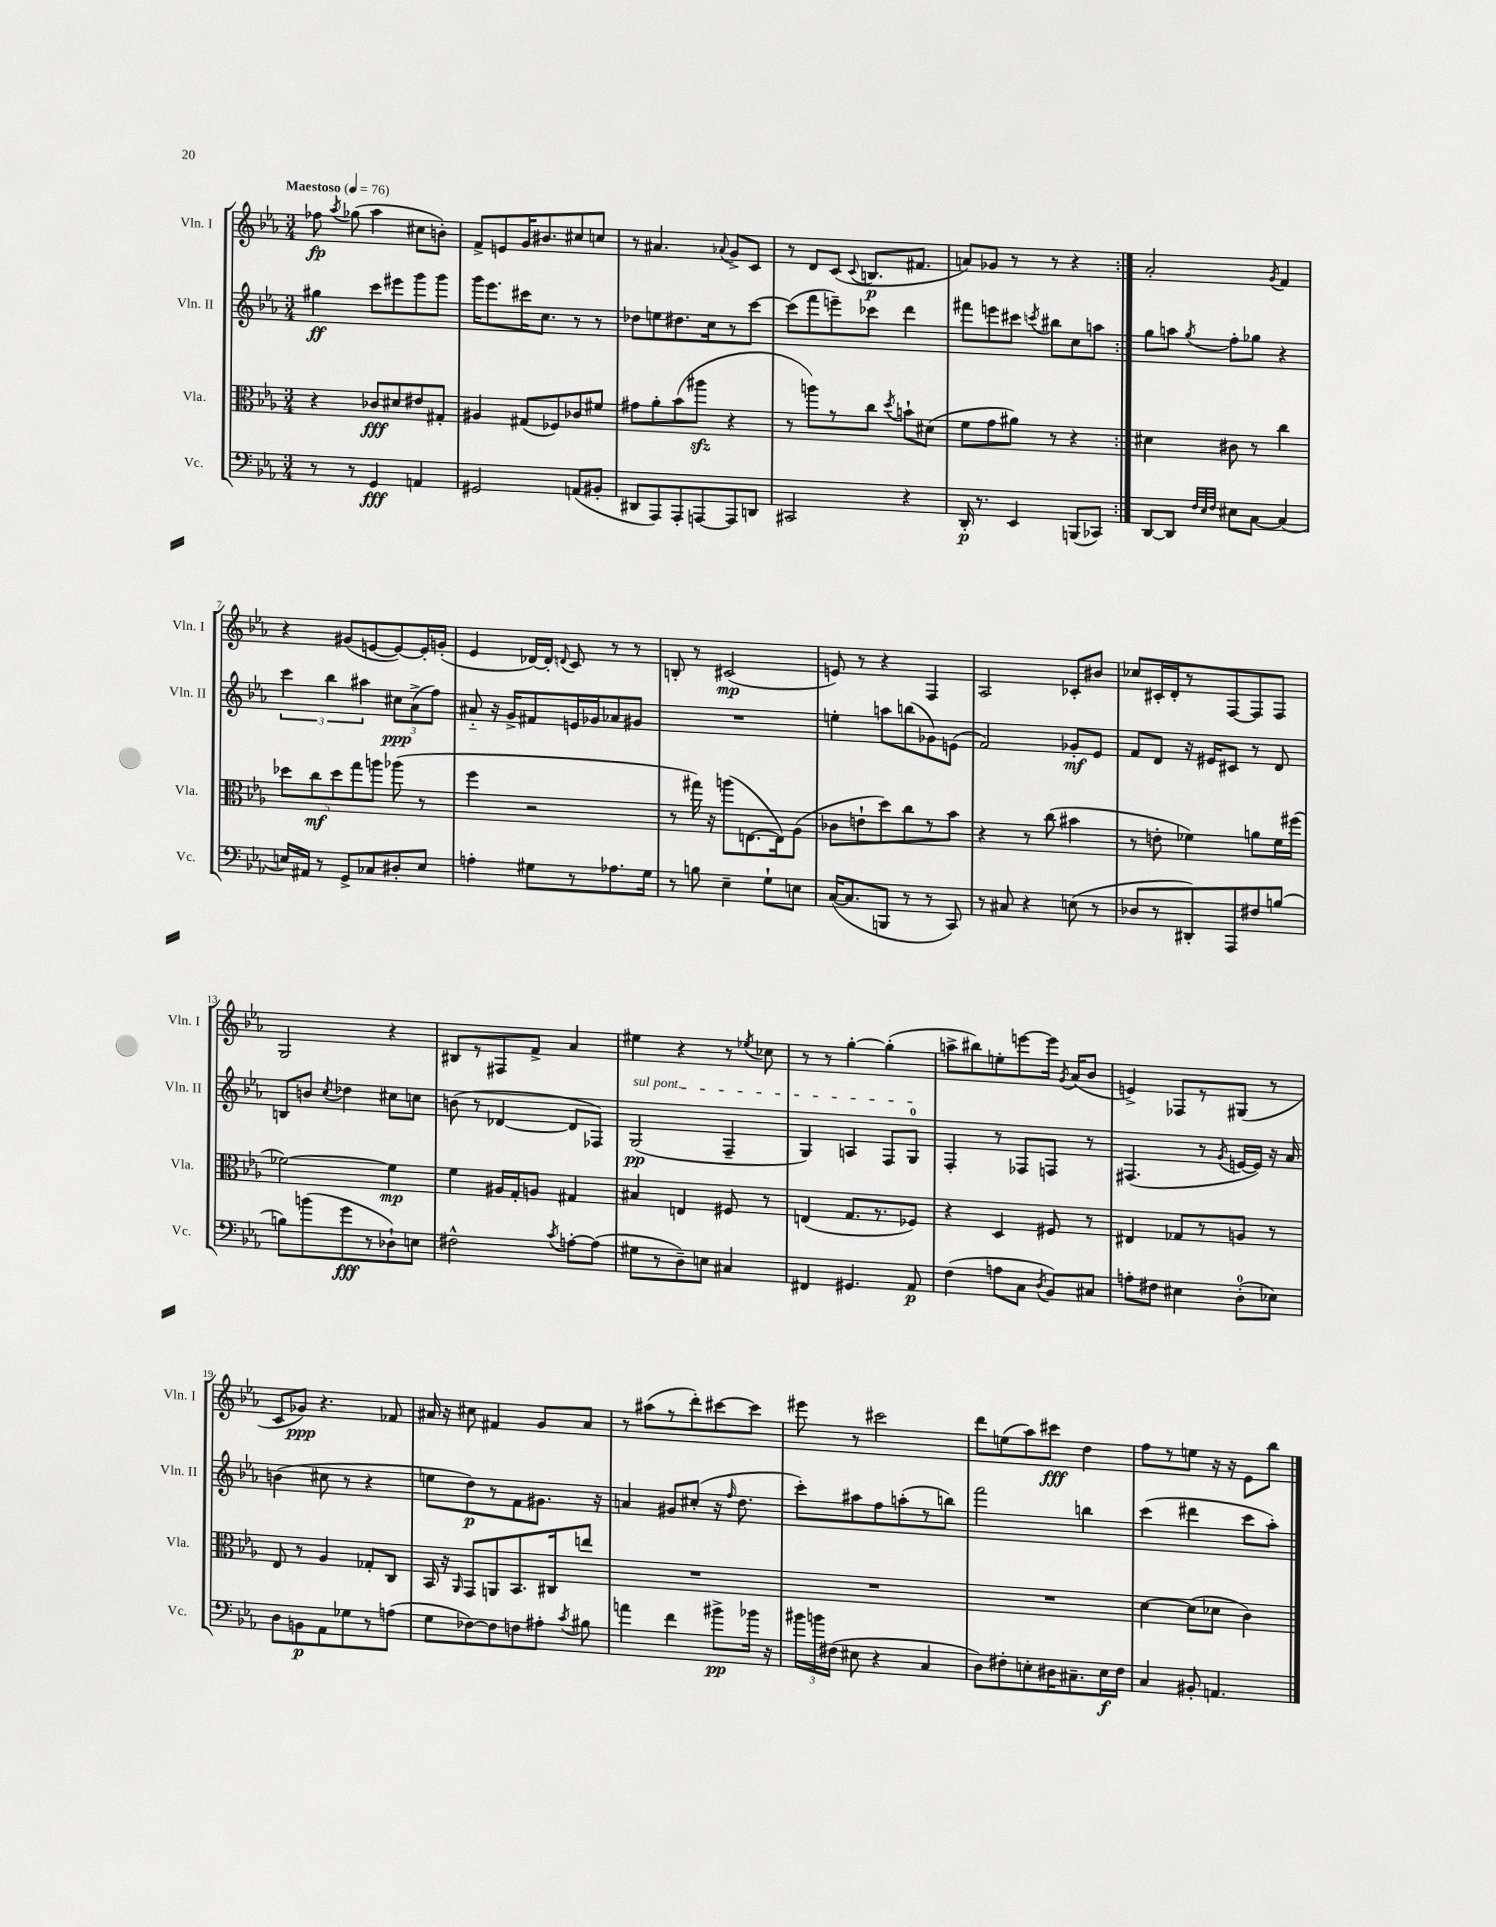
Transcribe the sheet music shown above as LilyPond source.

<<
\new StaffGroup <<
\new Staff = "s0" \with { instrumentName = "Vln. I" shortInstrumentName = "Vln. I" } {
    \clef treble \key ees \major \numericTimeSignature \time 3/4 \tempo "Maestoso" 4 = 76
    \autoBeamOff \repeat volta 2 { fes''8\fp \acciaccatura { aes''8 } ges''8( aes''4 cis''8[ b'8]-.) |
    f'8[-> e'8 g'16 bis'8. cis''8 c''8] |
    r8 ais'4. \appoggiatura { aes'8 } g'8[-> c'8] |
    r8 d'8[ c'8]( \appoggiatura { c'8 } b8.[\p fis'8.] |
    a'8[) ges'8] r8 r8 r4 | }
    aes'2-. \acciaccatura { g'8 } f'4 |
    r4 gis'8[( e'8~ e'8~) e'16-. g'16]-.( |
    ees'4 des'16[~) des'16]-. \appoggiatura { d'8 } c'8 r8 r8 |
    b8-. r8 cis'2\mp( |
    e'8) r8 r4 f4 |
    aes2 ces'8[-. bis'8] |
    ces''8[ cis'16-. d'16-. r8 f8~ f8 f8] |
    g2 r4 |
    bis8[ r8 fis8 f'8]-> aes'4 |
    eis''4 r4 r8 \acciaccatura { ees''8 } ces''8 |
    r8 r8 g''4~-. g''4-.( |
    a''8[-> bis''8) e''8-. e'''8~ e'''16] \acciaccatura { g'8 } aes'16[( bes'8] |
    e'4->) fes8[ r8 gis8]( r8 |
    c'8[ ges'8]\ppp) r4. fes'8 |
    ais'16 r16 cis''8 fis'4 g'8[ ais'8] |
    r8 ais''8[( r8 d'''8-.) cis'''8~ cis'''8] |
    eis'''8 r8 cis'''2 |
    d'''8[ e''8( aes''8) cis'''8]\fff d''4 |
    f''8[ r8 e''8] r16 r16 ees'8[ bes''8] \bar "|." |
}
\new Staff = "s1" \with { instrumentName = "Vln. II" shortInstrumentName = "Vln. II" } {
    \clef treble \key ees \major \numericTimeSignature \time 3/4
    \autoBeamOff \repeat volta 2 { gis''4\ff c'''8[ eis'''8 g'''8 g'''8] |
    g'''16[ ees'''8. cis'''16 c''8.] r8 r8 |
    des''8[ e''8 dis''8. c''16 r8 c'''8]~ |
    c'''8[( f'''8 e'''8--) ces'''8] d'''4 |
    fis'''8[ e'''8 cis'''8] \acciaccatura { c'''8 } bis''8[ c''8 a''8] | }
    g''8[ a''8] \acciaccatura { g''8 } f''8[-. ges''8] r4 |
    \tuplet 3/2 { c'''4 bes''4 ais''4 } \tuplet 3/2 { cis''8[\ppp aes'8->( f''8]) } |
    ais'8-_ r16 g'16[-> fis'8 e'16 ges'16 aes'8 gis'8] |
    R2. |
    e''4-. a''8[ b''8( ges'8) e'8]( |
    f'2) ges'8[-.\mf ees'8] |
    f'8[ d'8] r16 eis'16[ cis'8] r8 d'8 |
    b8[ b'8] \acciaccatura { c''8 } des''4 cis''8[ c''8] |
    b'8( r8 des'4~ des'8[ fes8]) |
    \once \override TextSpanner.bound-details.left.text = \markup { \italic "sul pont." } g2\pp\startTextSpan( f4-- |
    g4) a4 f8[ g8]-0\stopTextSpan |
    f4-. r8 fes8[ f8] r8 |
    fis4.( r8 \acciaccatura { g'8 } e'16[~ e'16]) r16 aes'16 |
    b'4( cis''8 r8 r4 |
    e''8[ d''8\p) r8 f'8 gis'8.] r16 |
    a'4 gis'8[ cis''8]-.( r16 \grace { f''16 } d''8. |
    c'''8[-.) ais''8 f''8 a''8-.( r8 b''8]) |
    f'''2 b''4 |
    c'''4( dis'''4 c'''8[ aes''8]-.) \bar "|." |
}
\new Staff = "s2" \with { instrumentName = "Vla." shortInstrumentName = "Vla." } {
    \clef alto \key ees \major \numericTimeSignature \time 3/4
    \autoBeamOff \repeat volta 2 { r4 ces'8[\fff dis'8 eis'8 gis8]-. |
    ais4 gis8[( fes8) ces'8 fis'8] |
    gis'8[ aes'8-. bes'8( ais''8]\sfz r4 |
    r8 a''8[) r8 c''8] \acciaccatura { d''8 } b'8[-! dis'8]( |
    f'8[ g'8 ais'8]) r8 r4 | }
    dis'4 cis'8 r8 c''4 |
    \tuplet 5/4 { des''8[ c''8\mf des''8 g''8 a''8] } aes''8( r8 |
    f''4 r2 |
    r8 gis''16) r16 a''8[( e8.~ e16) aes8]( |
    ces'8[ e'8-! d''8) c''8 r8 bes'8] |
    r4 r8 c''8( bis'4 |
    r8 e'8-. fes'4) a'8[ fes'16 fis''16]( |
    fes'2~) fes'4\mp |
    f'4 ais16[ g16-. a8] gis4 |
    bis4 e4 fis8 r8 |
    e4( g8.[ r8. fes8]) |
    r4 d4 fis8 r8 |
    eis4 ges8[ r8 a8] r8 |
    ees8 r8 aes4 ges8[-. c8] |
    bes,16 r16 \grace { aes,16 } g,8[ a,8 bes,8. cis16 e''8] |
    R2. |
    R2. |
    R2. |
    d'4~ d'8[( des'8] c'4) \bar "|." |
}
\new Staff = "s3" \with { instrumentName = "Vc." shortInstrumentName = "Vc." } {
    \clef bass \key ees \major \numericTimeSignature \time 3/4
    \autoBeamOff \repeat volta 2 { r8 r8 g,4\fff a,4 |
    gis,2 a,8[( bis,8]-. |
    dis,8[ aes,,8) aes,,8-. a,,8~ a,,8 d,8] |
    cis,2 r4 |
    d,16-.\p r8. ees,4 b,,8[( ces,8]) | }
    d,8[~ d,8] \grace { f32[ ees32 f32] } eis8[ c8]~ c4( |
    e16[) ais,16] r8 g,8[-> ces8 dis8-. e8] |
    a4-. gis8[ r8 aes8. gis16] |
    r8 b8 ees4-- g8[-! e8] |
    c16[~( c8. b,,8] r8 r8 c,8) |
    r8 cis8 r4 e8( r8 |
    des8[ r8 dis,8-.) aes,,8 fis8 b8]( |
    b8[) b'8( g'8\fff r8 des8-!) e8] |
    fis2-^ \acciaccatura { c'8 } a8[~-. a8]( |
    gis8[ r8 d8--) e8] cis4 |
    fis,4 gis,4. aes,8\p |
    f4( a8[ c8] \acciaccatura { d8 } bes,8[) cis8] |
    a8[-. fis8] eis4 d8[-0-.( ees8]) |
    d8[ b,8\p aes,8 ges8 r8 a8]( |
    g8[ fes8~) fes8 f8 ais8]-. \acciaccatura { c'8 } bis8 |
    a'4 f'4 bis'8[->\pp bes'16] r16 |
    \tuplet 3/2 { bis'16[ b'16 fis16]( } eis8 r4 c4 |
    d8[) fis8-. e8-. dis16 cis8.-- e16\f fis16] |
    c4 bis,8-. a,4. \bar "|." |
}
>>
>>
